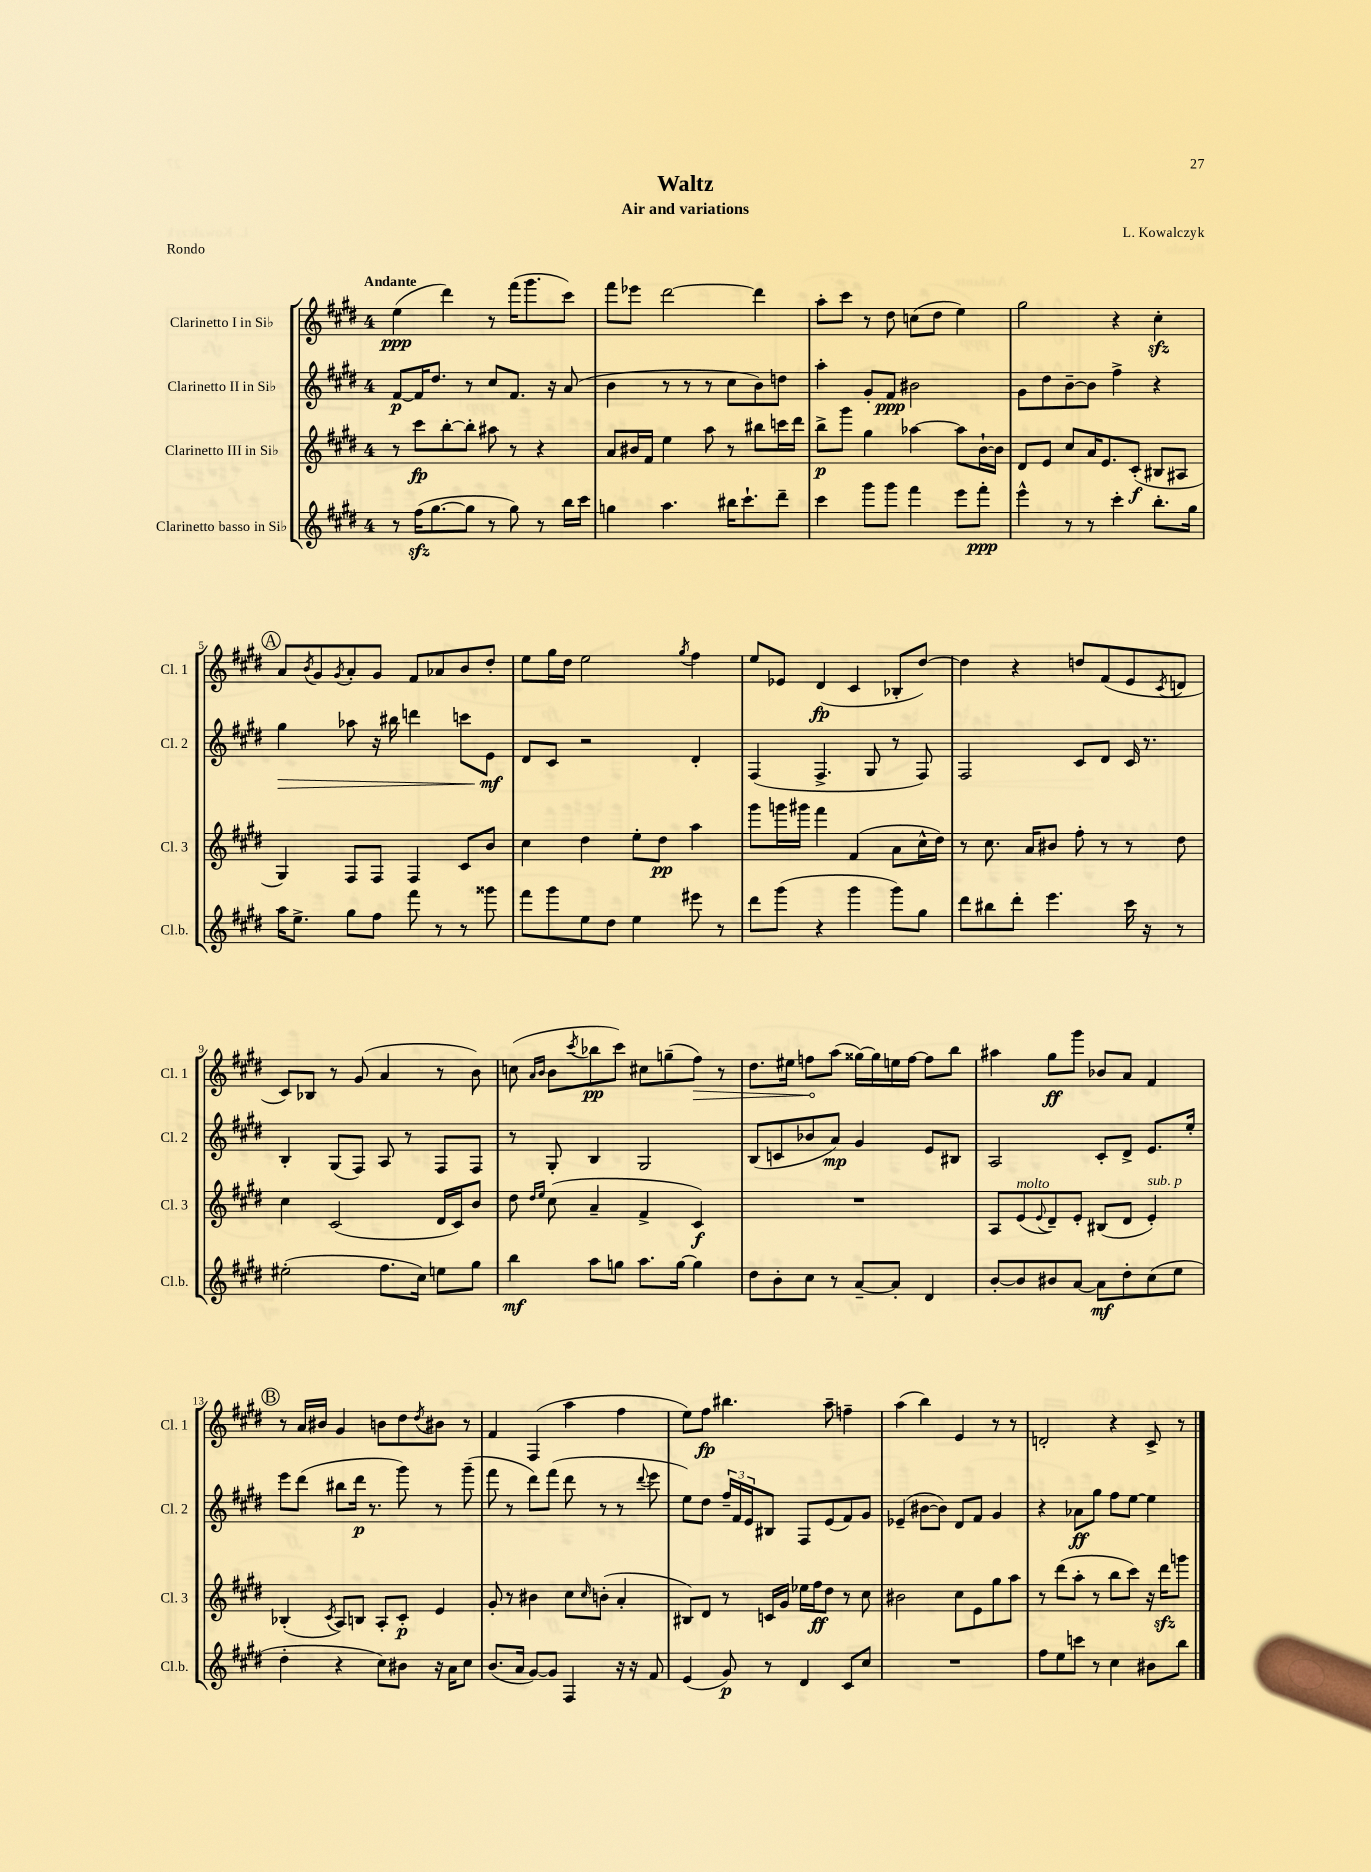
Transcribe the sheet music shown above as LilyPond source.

\header { title = "Waltz" composer = "L. Kowalczyk" subtitle = "Air and variations" piece = "Rondo" }
<<
\new StaffGroup <<
\new Staff = "s0" \with { instrumentName = "Clarinetto I in Sib" shortInstrumentName = "Cl. 1" } {
    \clef treble \key e \major \once \override Staff.TimeSignature.style = #'single-digit \time 4/4 \tempo "Andante"
    e''4\ppp( dis'''4) r8 fis'''16( gis'''8. cis'''8) |
    fis'''8 ees'''8 dis'''2~ dis'''4 |
    a''8-. cis'''8 r8 dis''8 c''8( dis''8 e''4) |
    gis''2 r4 cis''4-.\sfz |
    \mark \markup { \circle "A" } a'8 \acciaccatura { b'8 } gis'8 \acciaccatura { gis'8 } a'8-. gis'8 fis'8 aes'8 b'8 dis''8-. |
    e''8 gis''16 dis''16 e''2 \acciaccatura { gis''8 } fis''4 |
    e''8 ees'8 dis'4\fp( cis'4 bes8-. dis''8~) |
    dis''4 r4 d''8 fis'8( e'8 \acciaccatura { cis'8 } d'8 |
    cis'8) bes8 r8 gis'8( a'4 r8 b'8) |
    c''8( \grace { a'16 b'16 } b'8 \acciaccatura { cis'''8 } bes''8\pp cis'''8) cis''8 g''8--( \once \override Hairpin.circled-tip = ##t fis''8\>) r8 |
    dis''8. eis''16 f''8\! a''8( gisis''16~) gisis''16 e''16 f''16~ f''8 b''8 |
    ais''4 gis''8\ff gis'''8 bes'8 a'8 fis'4 |
    \mark \markup { \circle "B" } r8 a'16 bis'16 gis'4 b'8 dis''8 \acciaccatura { dis''8 } bis'8 r8 |
    fis'4 fis4( a''4 fis''4 |
    e''8) fis''8\fp bis''4. a''8-- f''4-- |
    a''4( b''4) e'4 r8 r8 |
    d'2-. r4 cis'8-> r8 \bar "|." |
}
\new Staff = "s1" \with { instrumentName = "Clarinetto II in Sib" shortInstrumentName = "Cl. 2" } {
    \clef treble \key e \major \once \override Staff.TimeSignature.style = #'single-digit \time 4/4
    fis'8~\p fis'16 dis''8. r8 cis''8 fis'8. r16 a'8( |
    b'4 r8 r8 r8 cis''8 b'8) d''8 |
    a''4-. gis'8-. fis'8\ppp bis'2 |
    gis'8 dis''8 b'8~-- b'8 fis''4-> r4 |
    \mark \markup { \circle "A" } gis''4\> aes''8 r16 bis''16 d'''4 c'''8 e'8\mf\! |
    dis'8 cis'8 r2 dis'4-. |
    fis4( fis4.-> gis8 r8 fis8) |
    fis2 cis'8 dis'8 cis'16 r8. |
    b4-. gis8( fis8) a8 r8 fis8 fis8 |
    r8 gis8-. b4 gis2 |
    b8( c'8 bes'8 a'8\mp) gis'4 e'8 bis8 |
    a2 cis'8-. dis'8-> e'8. e''16-. |
    \mark \markup { \circle "B" } e'''8 dis'''8( bis''8 dis'''16\p r8. gis'''8) r8 gis'''8--( |
    fis'''8 r8 dis'''8) fis'''8( dis'''8 r8 r8 \appoggiatura { dis'''8 } e'''8 |
    e''8) dis''8 \tuplet 3/2 { fis''16-- fis'16 e'16 } bis8 fis8 e'8( fis'8) gis'8 |
    ees'4--( bis'8~ bis'8) dis'8 fis'8 gis'4 |
    r4 aes'8\ff gis''8 fis''8 e''8~ e''4 \bar "|." |
}
\new Staff = "s2" \with { instrumentName = "Clarinetto III in Sib" shortInstrumentName = "Cl. 3" } {
    \clef treble \key e \major \once \override Staff.TimeSignature.style = #'single-digit \time 4/4
    r8 cis'''8\fp b''8~-. b''8-. ais''8 r8 r4 |
    a'8 bis'16 fis'16 e''4 a''8 r8 bis''8 c'''16 dis'''16 |
    b''8->\p gis'''8 gis''4 aes''4~ aes''8 b'16~-! b'16 |
    dis'8 e'8 cis''8 a'16 e'8. cis'8-.\f( bis8 ais8 |
    \mark \markup { \circle "A" } gis4) fis8 fis8 fis4 cis'8 b'8 |
    cis''4 dis''4 e''8-. dis''8\pp a''4 |
    gis'''8 g'''16 gis'''16 fis'''4 fis'4( a'8 cis''16-^ dis''16) |
    r8 cis''8. a'16 bis'8 fis''8-. r8 r8 dis''8 |
    cis''4 cis'2( dis'16 cis'16) b'8 |
    dis''8 \grace { dis''16 e''16 } cis''8( a'4-- fis'4-> cis'4\f) |
    R1 |
    a8 e'8^\markup { \italic "molto" }( \appoggiatura { e'8 } dis'8--) e'8-. bis8( dis'8 e'4-.^\markup { \italic "sub. p" }) |
    \mark \markup { \circle "B" } bes4-.( \acciaccatura { cis'8 } a8) b8 a8-. cis'8-.\p e'4 |
    gis'8-. r8 bis'4 cis''8 \grace { cis''16 } b'8-.( a'4-. |
    bis8) dis'8 r8 c'16 gis'16 ees''16 fis''16\ff dis''8 r8 cis''8 |
    bis'2 cis''8 e'8 gis''8 a''8 |
    r8 dis'''8( a''8-. r8 b''8 cis'''8) r16 dis'''16\sfz g'''8 \bar "|." |
}
\new Staff = "s3" \with { instrumentName = "Clarinetto basso in Sib" shortInstrumentName = "Cl.b." } {
    \clef treble \key e \major \once \override Staff.TimeSignature.style = #'single-digit \time 4/4
    r8 fis''16\sfz( gis''8.~ gis''8 r8 gis''8) r8 b''16 cis'''16 |
    g''4 a''4. bis''16 cis'''8.-! dis'''8-- |
    cis'''4 gis'''8 gis'''8 fis'''4 e'''8 fis'''8-.\ppp |
    e'''4-^ r8 r8 cis'''4-. b''8.-. gis''16 |
    \mark \markup { \circle "A" } a''16 e''8.-> gis''8 fis''8 fis'''8 r8 r8 gisis'''8 |
    fis'''8 gis'''8 e''8 dis''8 e''4 eis'''8 r8 |
    dis'''8 gis'''8( r4 gis'''4 gis'''8) gis''8 |
    dis'''8 bis''8 dis'''8-. e'''4. cis'''16 r16 r8 |
    eis''2-.( fis''8. cis''16) e''8 gis''8 |
    b''4\mf a''8 g''8 a''8. g''16~ g''4 |
    dis''8 b'8-. cis''8 r8 a'8~-- a'8-. dis'4 |
    b'8~-. b'8 bis'8 a'8~ a'8\mf dis''8-. cis''8( e''8 |
    \mark \markup { \circle "B" } dis''4-. r4 cis''8) bis'8 r16 a'16 cis''8 |
    b'8.( a'16 gis'8~) gis'8 fis4 r16 r16 fis'8 |
    e'4( gis'8\p) r8 dis'4 cis'8 cis''8 |
    R1 |
    fis''8 e''8 c'''8 r8 cis''4 bis'8 b''8 \bar "|." |
}
>>
>>
